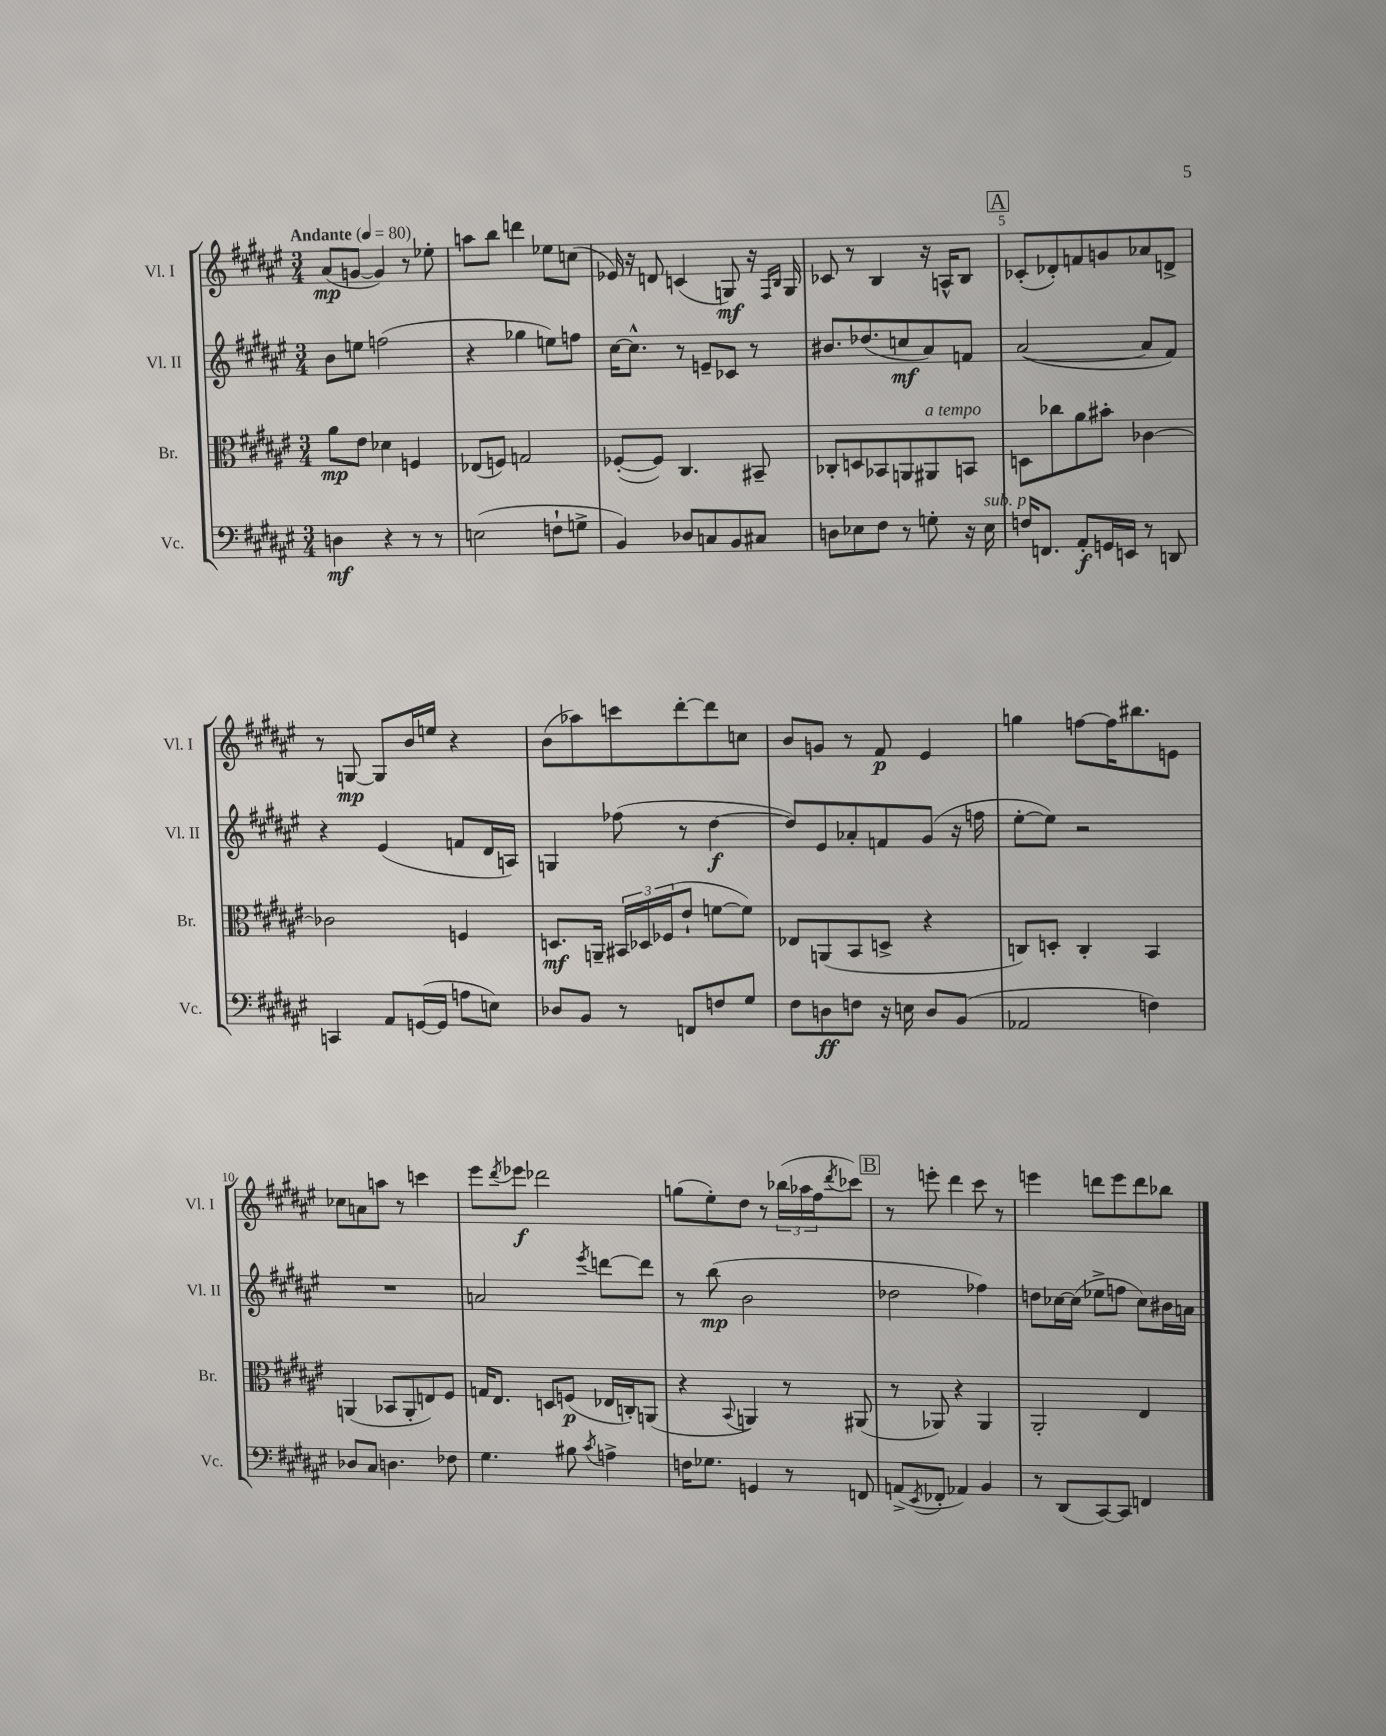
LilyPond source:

<<
\new StaffGroup <<
\new Staff = "s0" \with { instrumentName = "Vl. I" shortInstrumentName = "Vl. I" } {
    \clef treble \key fis \major \numericTimeSignature \time 3/4 \tempo "Andante" 4 = 80
    ais'8\mp( g'8~ g'4) r8 ees''8-. |
    a''8 b''8 d'''4 ees''8 c''8( |
    ees'16) r16 d'8 c'4( g8\mf) r16 \grace { fis16 b16 } g16 |
    ces'8 r8 b4 r16 a16-^ b8 |
    \mark \markup { \box "A" } ces'8-.( des'8-.) f'8 g'8 aes'8 d'8-> |
    r8 g8~\mp g8 b'16 e''16 r4 |
    b'8( aes''8) c'''8 dis'''8~-. dis'''8 c''8 |
    b'8 g'8 r8 fis'8\p eis'4 |
    g''4 f''8~ f''16 bis''8. e'8 |
    ces''8 a'8 a''8 r8 c'''4 |
    eis'''8 \acciaccatura { dis'''8 } ees'''8\f des'''2 |
    g''8( eis''8-.) dis''8 r8 \tuplet 3/2 { bes''16( aes''16 fis''16 } \acciaccatura { dis'''8 } ces'''8) |
    \mark \markup { \box "B" } r8 e'''8-. dis'''4 cis'''8 r8 |
    e'''4 d'''8 e'''8 d'''8 bes''8 \bar "|." |
}
\new Staff = "s1" \with { instrumentName = "Vl. II" shortInstrumentName = "Vl. II" } {
    \clef treble \key fis \major \numericTimeSignature \time 3/4
    b'8 e''8 f''2( |
    r4 ges''4 e''8) f''8 |
    cis''16~ cis''8.-^ r8 e'8-- ces'8 r8 |
    bis'8. des''8.( c''8\mf ais'8) f'8 |
    \mark \markup { \box "A" } ais'2~( ais'8 fis'8) |
    r4 eis'4( f'8 dis'16 a16) |
    g4 fes''8( r8 dis''4~\f |
    dis''8) eis'8 aes'8-. f'8 gis'8( r16 f''16 |
    eis''8~-. eis''8) r2 |
    R2. |
    a'2 \acciaccatura { eis'''8 } d'''8~ d'''8 |
    r8 b''8\mp( b'2 |
    \mark \markup { \box "B" } des''2 fes''4) |
    d''8 ces''16~ ces''16( ees''8-> f''8 ces''8) bis'16 a'16 \bar "|." |
}
\new Staff = "s2" \with { instrumentName = "Br." shortInstrumentName = "Br." } {
    \clef alto \key fis \major \numericTimeSignature \time 3/4
    ais'8\mp eis'8 des'4 f4 |
    ees8( f8) g2 |
    fes8~-.( fes8) cis4. bis,8-- |
    ces8-. d8 bes,8 a,8 ais,8^\markup { \italic "a tempo" } b,8 |
    \mark \markup { \box "A" } d8 ces''8 ais'8 bis'8-. ces'4~ |
    ces'2 f4 |
    d8.\mf a,16-- \tuplet 3/2 { bis,16 des16 fes16( } eis'8-! f'8~ f'8) |
    ees8 a,8( b,8 d8-> r4 |
    c8) d8-. c4-. b,4 |
    a,4( bes,8 a,8-. e8) fis8 |
    g16 eis8. d8 f8\p( ees16 c16-.) a,8( |
    r4 \appoggiatura { b,8 } a,4) r8 ais,8( |
    \mark \markup { \box "B" } r8 aes,8) r4 aes,4 |
    ais,2-. eis4 \bar "|." |
}
\new Staff = "s3" \with { instrumentName = "Vc." shortInstrumentName = "Vc." } {
    \clef bass \key fis \major \numericTimeSignature \time 3/4
    d4\mf r4 r8 r8 |
    e2( f8-! g8-> |
    b,4) des8 c8 b,8 cis8 |
    d8 ees8 fis8 r8 g8-. r16 ees16^\markup { \italic "sub. p" } |
    \mark \markup { \box "A" } f16 f,8. ais,8-.\f g,16 e,16 r8 d,8 |
    c,4 ais,8 g,16~( g,16 a8 e8) |
    des8 b,8 r8 f,8 f8 gis8 |
    fis8 d8\ff f8 r16 e16 d8 b,8( |
    aes,2 f4) |
    des8 cis8 d4. fes8 |
    gis4. bis8 \acciaccatura { cis'8 } a4-> |
    f16 ges8. g,4 r8 f,8 |
    \mark \markup { \box "B" } a,8->( \acciaccatura { eis,8 } fes,8-. aes,4) b,4 |
    r8 dis,8( cis,8~) cis,8 f,4 \bar "|." |
}
>>
>>
\layout { \context { \Score \override BarNumber.break-visibility = ##(#f #t #t) barNumberVisibility = #(every-nth-bar-number-visible 5) } }
